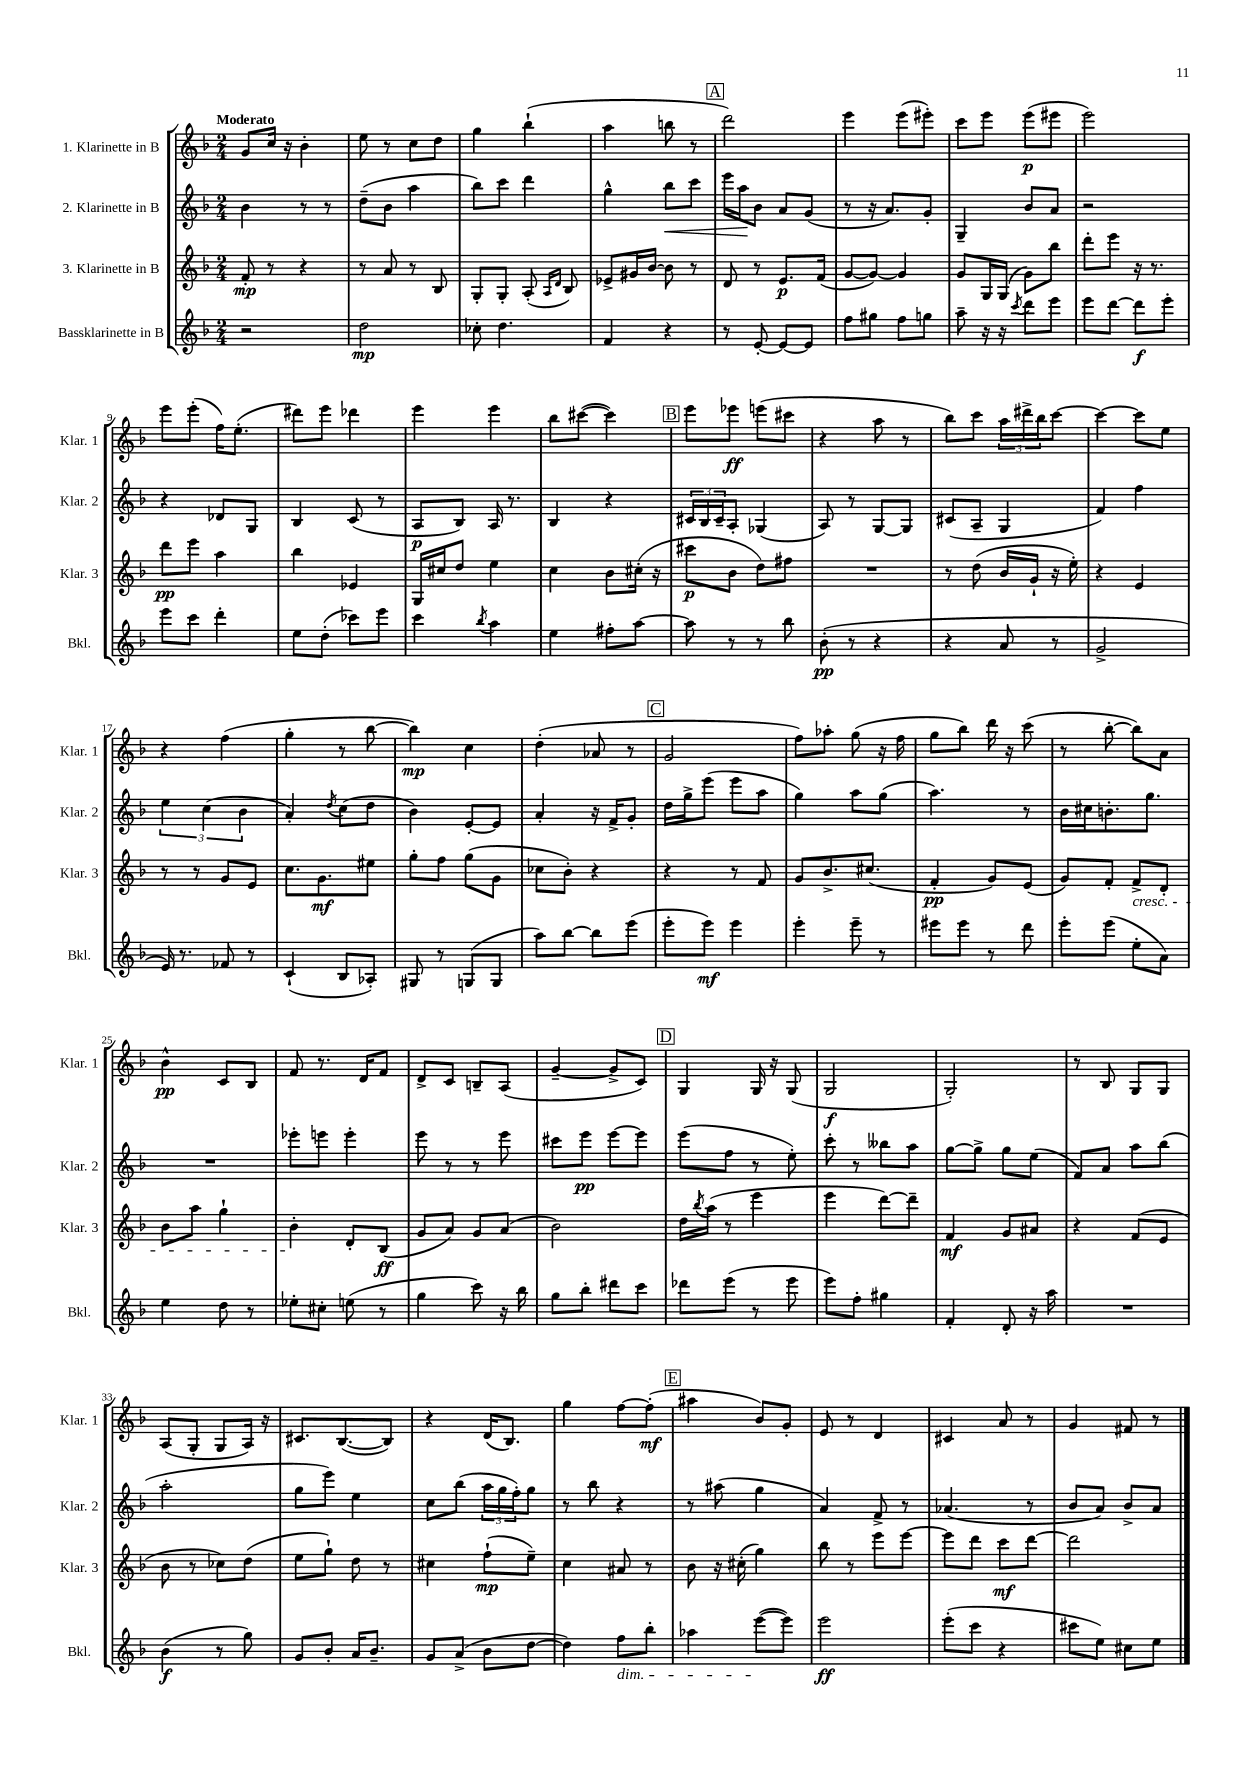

**kern	**kern	**kern	**kern
*staff4	*staff3	*staff2	*staff1
*clefG2	*clefG2	*clefG2	*clefG2
*k[b-]	*k[b-]	*k[b-]	*k[b-]
*M2/4	*M2/4	*M2/4	*M2/4
2r	8f'	4b-	8g
.	8r	.	16cc
.	.	.	16r
.	4r	8r	4b-'
.	.	8r	.
=	=	=	=
2dd	8r	(8dd~	8ee
.	8a	8b-	8r
.	8r	4aa	8cc
.	8B-	.	8dd
=	=	=	=
8cc-'	8G'	8bb-)	4gg
4.dd	8G'	8ccc	.
.	(8A'	4ddd	(4bb-`
.	16qqA	.	.
.	16qqd	.	.
.	8B-)	.	.
=	=	=	=
4f	8e-^	4gg^^	4aa
.	16g#	.	.
.	[16b-	.	.
4r	8b-]	8bb-	8bb
.	8r	8ccc	8r
=	=	=	=
8r	8d	16eee	2ddd)
.	.	16aa	.
[8e'	8r	8b-	.
8e_	8.e	8a	.
8e]	.	(8g	.
.	(16f	.	.
=	=	=	=
8ff	[8g	8r	4eee
8gg#	8g_)	16r	.
.	.	8.a)	.
8ff	4g]	.	(8eee
8gg	.	8g'	8eee#')
=	=	=	=
8aa~	8g	4G~	8ccc
16r	16G	.	8eee
16r	(16G	.	.
8qccc	.	.	.
8ddd	8g)	8b-	(8eee
8eee	8bb-	8a	8eee#
=	=	=	=
8eee	8ddd'	2r	2eee)
[8ddd	8eee	.	.
8ddd]	16r	.	.
.	8.r	.	.
8eee'	.	.	.
=	=	=	=
8eee	8ddd	4r	8eee
8ccc	8eee	.	(8eee'
4ddd'	4aa	8d-	16ff)
.	.	.	(8.ee'
.	.	8G	.
=	=	=	=
8ee	4bb-	4B-	8ddd#)
(8dd'	.	.	8eee
8ccc-)	4e-	(8c	4ddd-
8eee	.	8r	.
=	=	=	=
4ccc	16G	8A	4eee
.	16cc#	.	.
.	8dd	8B-)	.
8qbb-	.	.	.
4aa	4ee	16A	4eee
.	.	8.r	.
=	=	=	=
4ee	4cc	4B-	8bb-
.	.	.	([8ccc#
8ff#'	8b-	4r	4ccc#])
[8aa	(16cc#'	.	.
.	16r	.	.
=	=	=	=
8aa]	8ccc#	24c#	8eee
.	.	24B-	.
.	.	24c#~	.
8r	8b-	8A'	8eee-
8r	8dd)	(4G-	(8eee
8bb-	8ff#	.	8ccc#
=	=	=	=
(8b-'	2r	8A)	4r
8r	.	8r	.
4r	.	[8G	8aa
.	.	8G]	8r
=	=	=	=
4r	8r	(8c#	8bb-)
.	(8dd	8A~	8ccc
8a	16b-	4G	24aa
.	.	.	24ddd#^
.	16g`	.	.
.	.	.	24bb-
8r	16r	.	[8ccc
.	16ee')	.	.
=	=	=	=
2g^	4r	4f)	4ccc_
.	4e	4ff	8ccc]
.	.	.	8ee
=	=	=	=
16e)	8r	6ee	4r
8.r	.	.	.
.	8r	.	.
.	.	(6cc	.
8f-	8g	.	(4ff
.	.	6b-	.
8r	8e	.	.
=	=	=	=
(4c`	8.cc	4a')	4gg'
.	8.g	.	.
.	.	8qdd	.
8B-	.	(8cc	8r
8A-')	8ee#	8dd	[8bb-
=	=	=	=
8G#	8gg'	4b-)	4bb-])
8r	8ff	.	.
(8G	(8gg	[8e'	4cc
8G	8g	8e]	.
=	=	=	=
8aa)	8cc-	4a'	(4dd'
[8bb-	8b-')	.	.
8bb-]	4r	16r	8a-
.	.	16f^	.
(8eee	.	8g'	8r
=	=	=	=
8eee'	4r	16dd	2g
.	.	16gg^	.
8eee)	.	(8eee	.
4eee	8r	8eee	.
.	8f	8aa	.
=	=	=	=
4eee'	8g	4gg)	8ff)
.	8.b-^	.	8aa-'
8eee~	.	8aa	(8gg
.	(8.cc#	.	.
8r	.	(8gg	16r
.	.	.	16ff
=	=	=	=
8eee#	4f'	4.aa)	8gg
8eee#	.	.	8bb-)
8r	8g)	.	16ddd
.	.	.	16r
8ddd	(8e	8r	(8ccc
=	=	=	=
8eee'	8g)	16b-	8r
.	.	16cc#	.
(8eee	8f'	8.b'	[8bb-'
8ee'	8f^	.	8bb-])
.	.	8.gg	.
8a)	8d'	.	8a
=	=	=	=
4ee	8b-	2r	4b-^^
.	8aa	.	.
8dd	4gg`	.	8c
8r	.	.	8B-
=	=	=	=
8ee-'	4b-'	8eee-'	8f
8cc#'	.	8eee	8.r
(8ee	8d'	4eee'	.
.	.	.	16d
8r	(8B-	.	8f
=	=	=	=
4gg	8g	8eee	8d^
.	8a)	8r	8c
8ccc)	8g	8r	8B~
16r	(8a	8eee	(8A
16bb-	.	.	.
=	=	=	=
8gg	2b-)	8ccc#	[4g~
8bb-'	.	8eee	.
8ddd#	.	[8eee	8g^]
8ccc	.	8eee]	8c)
=	=	=	=
8ddd-	16dd	(8eee	4G
.	8qbb-	.	.
.	(16aa	.	.
(8eee	8r	8ff	.
8r	4eee	8r	16G
.	.	.	16r
8eee	.	8ee')	(8G
=	=	=	=
8eee)	4eee	8ccc'	2G
8ff'	.	8r	.
4gg#	[8ddd)	8bb--	.
.	8ddd~]	8aa	.
=	=	=	=
4f'	4f	[8gg	2G')
.	.	8gg^]	.
8d'	8g	8gg	.
16r	8a#	(8ee	.
16aa	.	.	.
=	=	=	=
2r	4r	8f)	8r
.	.	8a	8B-
.	(8f	8aa	8G
.	8e	(8bb-	8G
=	=	=	=
(4b-	8b-	2aa'	(8A
.	8r	.	8G'
8r	8cc-)	.	8G
8gg)	(8dd	.	16A)
.	.	.	16r
=	=	=	=
8g	8ee	8gg	8.c#
8b-'	8gg`)	8eee)	.
.	.	.	([8.B-
16a	8dd	4ee	.
8.b-~	.	.	.
.	8r	.	8B-])
=	=	=	=
8g	4cc#	8cc	4r
(8a^	.	(8bb-	.
8b-	(8ff`	24aa	(16d
.	.	24gg	.
.	.	.	8.B-)
.	.	24ff')	.
[8dd	8ee~)	8gg	.
=	=	=	=
4dd])	4cc	8r	4gg
.	.	8bb-	.
8ff	8a#	4r	[8ff
8bb-'	8r	.	(8ff']
=	=	=	=
4aa-	8b-	8r	4aa#
.	16r	(8aa#	.
.	(16cc#'	.	.
([8eee	4gg)	4gg	8b-)
8eee])	.	.	8g'
=	=	=	=
2eee	8bb-	4a)	8e
.	8r	.	8r
.	8eee	8f^	4d
.	[8eee	8r	.
=	=	=	=
(8eee'	8eee]	(4.a-	4c#
8ccc	8ddd	.	.
4r	8ccc	.	8a
.	[8ddd	8r	8r
=	=	=	=
8ccc#	2ddd]	8b-	4g
8ee)	.	8a)	.
8cc#	.	8b-^	8f#
8ee	.	8a	8r
==	==	==	==
*-	*-	*-	*-
